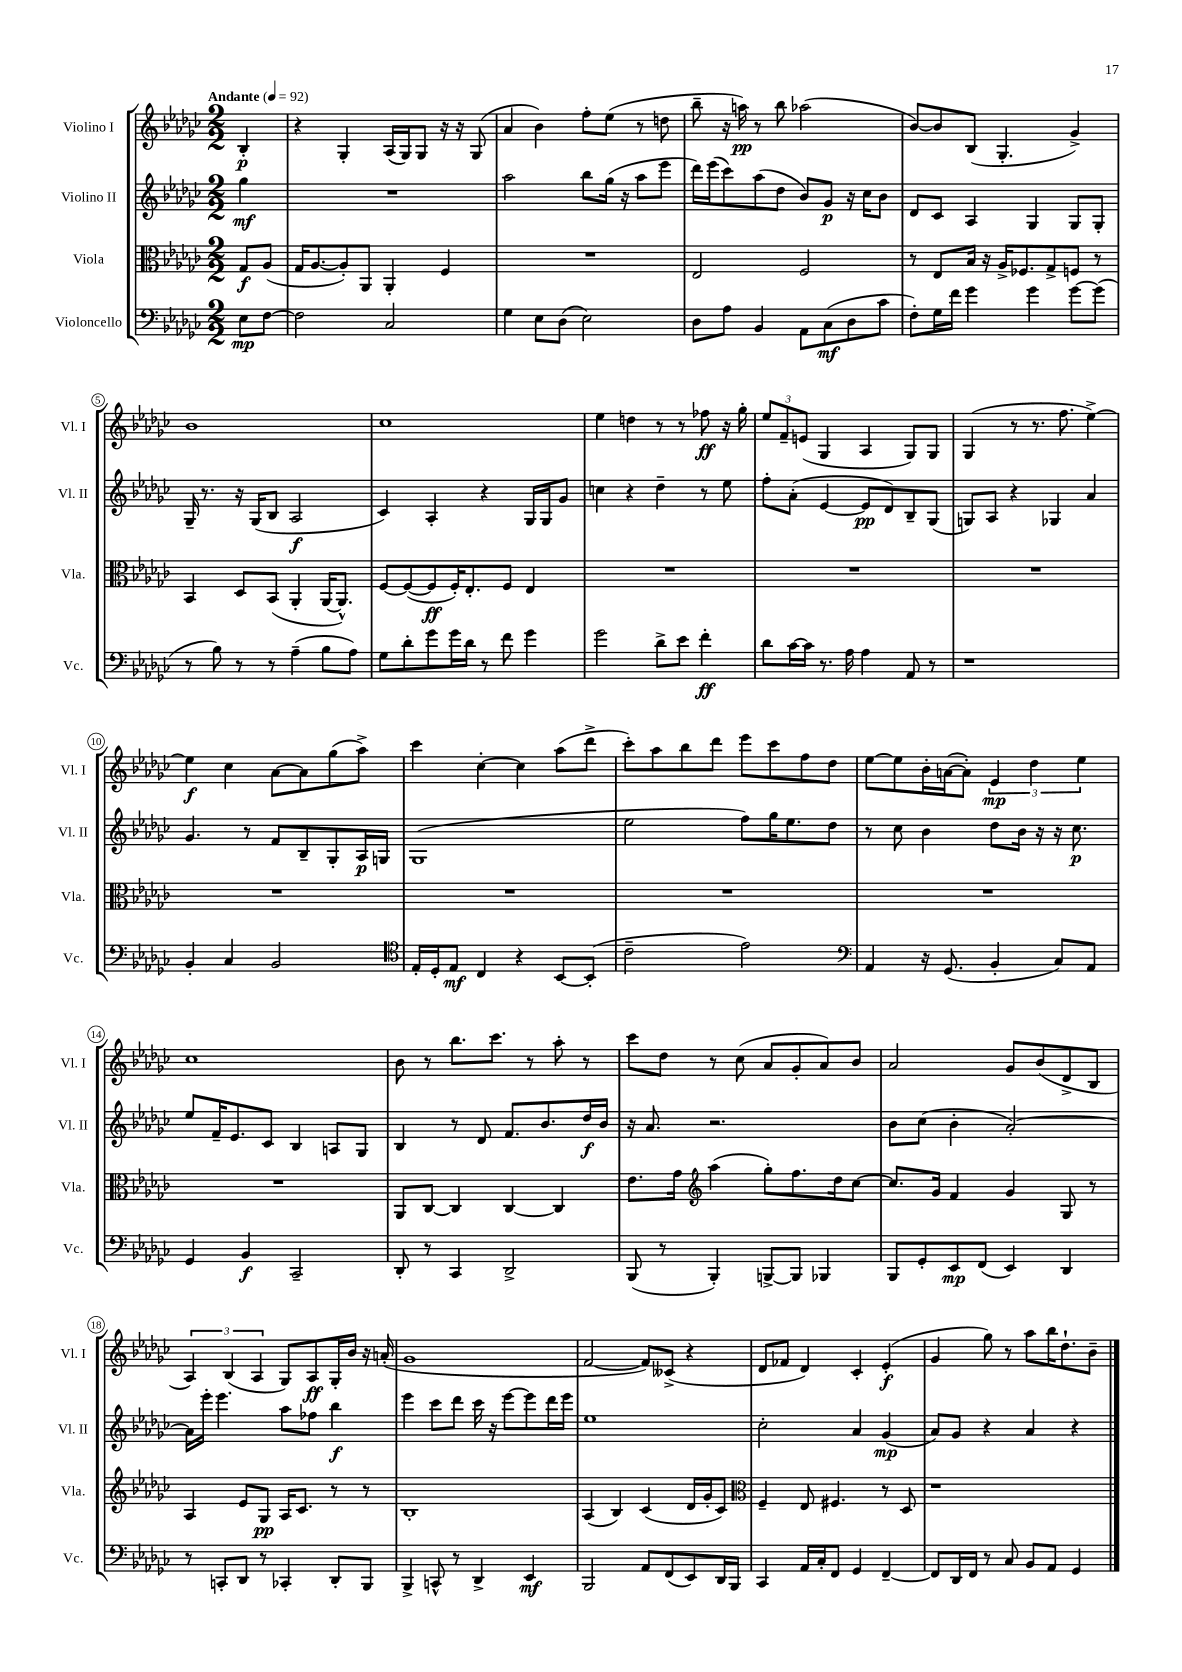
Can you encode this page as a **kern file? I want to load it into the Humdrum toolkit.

**kern	**kern	**kern	**kern
*staff4	*staff3	*staff2	*staff1
*clefF4	*clefC3	*clefG2	*clefG2
*k[b-e-a-d-g-c-]	*k[b-e-a-d-g-c-]	*k[b-e-a-d-g-c-]	*k[b-e-a-d-g-c-]
*M2/2	*M2/2	*M2/2	*M2/2
*MM92	*MM92	*MM92	*MM92
8E-	8G-	4gg-	4B-'
[8F	(8A-	.	.
=	=	=	=
2F]	16G-	1r	4r
.	[8.A-	.	.
.	8A-'])	.	4G-'
.	8AA-	.	.
2C-	4AA-'	.	(16A-
.	.	.	16G-)
.	.	.	8G-
.	4F	.	16r
.	.	.	16r
.	.	.	(8G-
=	=	=	=
4G-	1r	2aa-	4a-
8E-	.	.	4b-)
(8D-	.	.	.
2E-)	.	8bb-	8ff'
.	.	(16gg-	(8ee-
.	.	16r	.
.	.	8aa-	8r
.	.	8eee-	8dd
=	=	=	=
8D-	2E-	16ddd-)	8bb-~
.	.	(16eee-	.
8A-	.	8ccc-)	16r
.	.	.	16aa)
4BB-	.	(8aa-	8r
.	.	8dd-	8bb-
8AA-	2F	8b-)	(2aa-
(8C-	.	8g-	.
8D-	.	16r	.
.	.	16cc-	.
8c-	.	8b-	.
=	=	=	=
8F')	8r	8d-	[8b-)
16G-	8E-	8c-	8b-]
16f	.	.	.
4g-	16B-	4A-	(8B-
.	16r	.	.
.	16A-^	.	4.G-'
.	8.F-	.	.
4g-	.	4G-	.
.	8G-^	.	.
[8g-	8F	8G-	4g-^)
(8g-]	8r	8G-'	.
=	=	=	=
8r	4BB-	16G-~	1b-
.	.	8.r	.
8B-)	.	.	.
8r	8D-	16r	.
.	.	(16G-	.
8r	(8BB-	8B-	.
(4A-~	4AA-'	2A-	.
8B-	[16AA-	.	.
.	8.AA-^^])	.	.
8A-)	.	.	.
=	=	=	=
8G-	[8F	4c-)	1cc-
8d-'	(8F_	.	.
8g-	8F]	4A-'	.
16g-	16F')	.	.
16d-	8.E-'	.	.
8r	.	4r	.
8f	8F	.	.
4g-	4E-	16G-	.
.	.	16G-	.
.	.	8g-	.
=	=	=	=
2g-	1r	4cc	4ee-
.	.	4r	4dd
8d-^	.	4dd-~	8r
8e-	.	.	8r
4f'	.	8r	8ff-
.	.	8ee-	16r
.	.	.	16gg-'
=	=	=	=
8d-	1r	8ff'	12ee-
.	.	.	12f~
[16c-	.	(8a-'	.
.	.	.	(12e
16c-]	.	.	.
8.r	.	[4e-	4G-
16A-	.	.	.
4A-	.	8e-]	4A-
.	.	8d-)	.
8AA-	.	8B-~	8G-)
8r	.	(8G-	8G-
=	=	=	=
1r	1r	8G)	(4G-
.	.	8A-	.
.	.	4r	8r
.	.	.	8.r
.	.	4G-	.
.	.	.	8.ff
.	.	4a-	[4ee-^)
=	=	=	=
4BB-'	1r	4.g-	4ee-]
4C-	.	.	4cc-
.	.	8r	.
2BB-	.	8f	[8a-
.	.	8B-~	8a-]
.	.	8G-'	(8gg-
.	.	16A-	8aa-^)
.	.	16G	.
=	=	=	=
*clefC4	*	*	*
16E-'	1r	(1G-	4ccc-
16D-'	.	.	.
8E-	.	.	.
4C-	.	.	[4cc-'
4r	.	.	4cc-]
[8BB-	.	.	(8aa-
(8BB-']	.	.	8ddd-^
=	=	=	=
2c-~	1r	2ee-	8ccc-')
.	.	.	8aa-
.	.	.	8bb-
.	.	.	8ddd-
2e-)	.	8ff)	8eee-
.	.	16gg-	8ccc-
.	.	8.ee-	.
.	.	.	8ff
.	.	8dd-	8dd-
=	=	=	=
*clefF4	*	*	*
4AA-	1r	8r	[8ee-
.	.	8cc-	8ee-]
16r	.	4b-	16b-'
(8.GG-	.	.	([16a
.	.	.	8a'])
4BB-'	.	8dd-	6e-
.	.	16b-	.
.	.	.	6dd-
.	.	16r	.
8C-)	.	16r	.
.	.	8.cc-	.
.	.	.	6ee-
8AA-	.	.	.
=	=	=	=
4GG-	1r	8ee-	1cc-
.	.	16f~	.
.	.	8.e-	.
4BB-	.	.	.
.	.	8c-	.
2CC-~	.	4B-	.
.	.	8A	.
.	.	8G-	.
=	=	=	=
8DD-'	8AA-	4B-	8b-
8r	[8C-	.	8r
4CC-	4C-]	8r	8.bb-
.	.	8d-	.
.	.	.	8.ccc-
2DD-^	[4C-	8.f	.
.	.	.	8r
.	.	8.b-	.
.	4C-]	.	8aa-'
.	.	16dd-	8r
.	.	16b-	.
=	=	=	=
(8BBB-	8.e-	16r	8ccc-
.	.	8.a-	.
8r	.	.	8dd-
.	16g-	.	.
*	*clefG2	*	*
4BBB-')	(4aa-	2.r	8r
.	.	.	(8cc-
[8BBB^	8gg-')	.	8a-
8BBB]	8.ff	.	8g-'
4BBB-	.	.	8a-)
.	16dd-	.	.
.	[8cc-	.	8b-
=	=	=	=
8BBB-	8.cc-]	8b-	2a-
8GG-'	.	(8cc-	.
.	16g-	.	.
8EE-	4f	4b-'	.
(8FF	.	.	.
4EE-)	4g-	[2a-')	8g-
.	.	.	(8b-
4DD-	8G-	.	8d-^
.	8r	.	8B-
=	=	=	=
8r	4A-	16a-]	6A-)
.	.	16eee-'	.
8CC'	.	4.eee-	.
.	.	.	(6B-
8DD-	8e-	.	.
.	.	.	6A-
8r	8G-	.	.
4CC-'	16A-	8aa-	8G-)
.	8.c-	.	.
.	.	8ff-	8A-
8DD-'	8r	4bb-	16G-'
.	.	.	16b-
8BBB-	8r	.	16r
.	.	.	(16a'
=	=	=	=
4BBB-^	1B-'	4eee-	1g-
8CC^^	.	8ccc-	.
8r	.	8ddd-	.
4DD-^	.	16ccc-	.
.	.	16r	.
.	.	[8eee-	.
4EE-	.	8eee-]	.
.	.	16ddd-	.
.	.	16eee-	.
=	=	=	=
2BBB-	(4A-	1ee-	[2f
.	4B-)	.	.
8AA-	(4c-	.	8f])
(8FF	.	.	(8c--^
8EE-)	16d-	.	4r
.	16g-'	.	.
16DD-	8c-)	.	.
16BBB-	.	.	.
=	=	=	=
*	*clefC3	*	*
4CC-	4F~	2cc-'	8d-
.	.	.	8f-
16AA-	8E-	.	4d-)
16C-'	.	.	.
8FF	4.F#	.	.
4GG-	.	4a-	4c-'
[4FF~	8r	(4g-	(4e-'
.	8D-	.	.
=	=	=	=
8FF]	1r	8a-)	4g-
16DD-	.	8g-	.
16FF	.	.	.
8r	.	4r	8gg-)
8C-	.	.	8r
8BB-	.	4a-	8aa-
8AA-	.	.	16bb-
.	.	.	8.dd-`
4GG-	.	4r	.
.	.	.	8b-~
==	==	==	==
*-	*-	*-	*-
